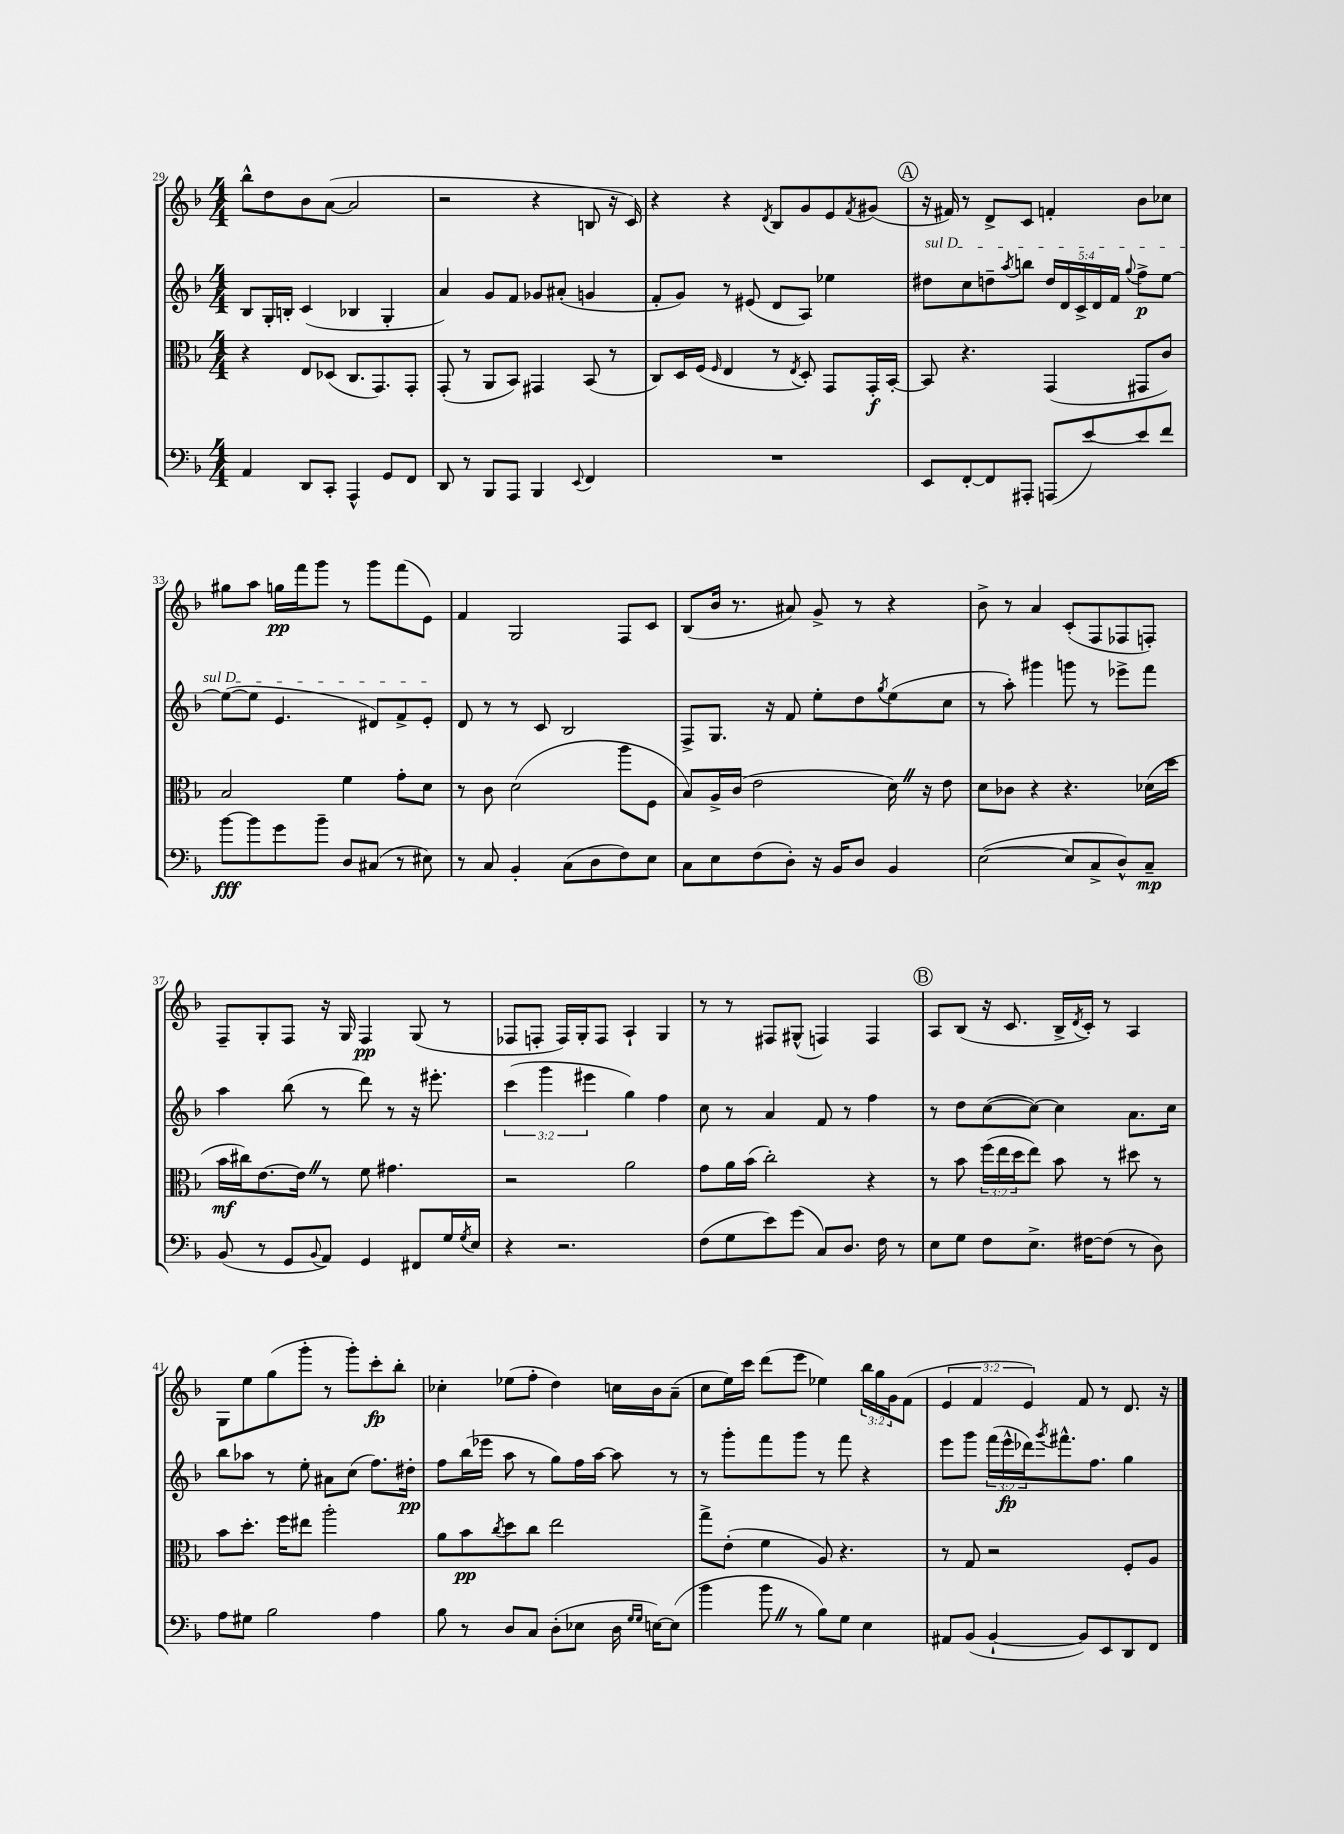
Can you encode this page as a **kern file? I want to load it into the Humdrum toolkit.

**kern	**dynam	**kern	**dynam	**kern	**dynam	**kern	**dynam
*part4	*part4	*part3	*part3	*part2	*part2	*part1	*part1
*staff4	*staff4	*staff3	*staff3	*staff2	*staff2	*staff1	*staff1
*clefF4	*	*clefC3	*	*clefG2	*	*clefG2	*
*k[b-]	*	*k[b-]	*	*k[b-]	*	*k[b-]	*
*M4/4	*	*M4/4	*	*M4/4	*	*M4/4	*
=29	=29	=29	=29	=29	=29	=29	=29
4AA/	.	4r	.	8B-/L	.	8bb-^^\L	.
.	.	.	.	16G'/L	.	8dd\	.
.	.	.	.	16Bn'/JJ	.	.	.
8DD/L	.	8E/L	.	(4c/	.	8b-\	.
8CC'/J	.	(8D-X/J	.	.	.	([8a\J	.
4AAA^^/	.	8.C/L	.	4B-X/	.	2a/]	.
.	.	8.GG/)	.	.	.	.	.
8GG/L	.	.	.	4G'/	.	.	.
8FF/J	.	8GG'/J	.	.	.	.	.
=30	=30	=30	=30	=30	=30	=30	=30
8DD/	.	(8GG'/	.	4a/)	.	2r	.
8r	.	8r	.	.	.	.	.
8BBB-/L	.	8AA/L	.	8g/L	.	.	.
8AAA/J	.	8BB-/J)	.	8f/J	.	.	.
4BBB-/	.	4GG#X/	.	8g-X/L	.	4r	.
.	.	.	.	(8a#X'/J	.	.	.
8qqEE/	.	.	.	.	.	.	.
4FF/	.	(8BB-/	.	4gn/	.	8Bn/	.
.	.	8r	.	.	.	16r	.
.	.	.	.	.	.	16c/)	.
=31	=31	=31	=31	=31	=31	=31	=31
1r	.	8C/L)	.	8f'/L	.	4r	.
.	.	16D/L	.	8g/J)	.	.	.
.	.	(16F/JJ	.	.	.	.	.
.	.	16qqF/	.	.	.	.	.
.	.	4E/	.	8r	.	4r	.
.	.	.	.	(8e#X/	.	.	.
.	.	.	.	.	.	8qd/	.
.	.	8r	.	8d/L	.	8B-/L	.
.	.	8qE/	.	.	.	.	.
.	.	8D'/)	.	8A/J)	.	8g/	.
.	.	8GG/L	.	4ee-X\	.	8e/	.
.	.	.	.	.	.	8qf/	.
.	.	16GG'/L	f	.	.	(8g#X/J	.
.	.	[16BB-'/JJ	.	.	.	.	.
!!LO:REH:place=s1:t=A
=32	=32	=32	=32	=32	=32	=32	=32
!	!	!	!	!LO:TX:a:i:t=sul D	!	!	!
8EE/L	.	8BB-/]	.	8dd#X\L	.	16r	.
.	.	.	.	.	.	16f#X/)	.
[8FF'/	.	4.r	.	8cc\	.	8r	.
8FF/]	.	.	.	8ddn~\	.	8d^/L	.
.	.	.	.	8qaa/	.	.	.
8AAA#X'/J	.	.	.	8bbn\J	.	8c/J	.
(8AAAn/L	.	(4GG/	.	20dd/LL	.	4fn'/	.
.	.	.	.	20d/	.	.	.
.	.	.	.	20c^/	.	.	.
[8e/)	.	.	.	.	.	.	.
.	.	.	.	20d/	.	.	.
.	.	.	.	20f/JJ	.	.	.
.	.	.	.	8qqgg/	.	.	.
8e/]	.	8GG#X/L	.	8ff^\L	p	8b-\L	.
8f/J	.	8c/J)	.	[8ee\J	.	8cc-X\J	.
!!LO:LB:g=z
=33	=33	=33	=33	=33	=33	=33	=33
[8b-\L	fff	2B-/	.	(8ee\L_	.	8gg#X\L	.
8b-\]	.	.	.	8ee\J]	.	8aa\J	.
8g\	.	.	.	4.e/	.	16ggn\LL	pp
.	.	.	.	.	.	16fff\J	.
8b-~\J	.	.	.	.	.	8ggg\J	.
8D/L	.	4f\	.	.	.	8r	.
(8C#X/J	.	.	.	8d#X/L)	.	8ggg\L	.
8r	.	8g'\L	.	8f^/	.	(8fff\	.
8E#X\)	.	8d\J	.	8e'/J	.	8e\J)	.
=34	=34	=34	=34	=34	=34	=34	=34
8r	.	8r	.	8d/	.	4f/	.
8C/	.	8c\	.	8r	.	.	.
4BB-'/	.	(2d\	.	8r	.	2G/	.
.	.	.	.	8c/	.	.	.
(8C\L	.	.	.	2B-/	.	.	.
8D\	.	.	.	.	.	.	.
8F\)	.	8aa\L	.	.	.	8F/L	.
8E\J	.	8F\J	.	.	.	8c/J	.
=35	=35	=35	=35	=35	=35	=35	=35
8C\L	.	8B-/L)	.	8F^/L	.	(8B-/L	.
8E\	.	16A^/L	.	8.G/J	.	16b-/Jk	.
.	.	(16c/JJ	.	.	.	8.r	.
(8F\	.	2e\	.	.	.	.	.
.	.	.	.	16r	.	.	.
8D'\J)	.	.	.	8f/	.	8a#X/)	.
16r	.	.	.	8ee'\L	.	8g^/	.
16BB-/KL	.	.	.	.	.	.	.
8D/J	.	.	.	8dd\	.	8r	.
.	.	.	.	8qgg/	.	.	.
4BB-/	.	16dZ\)	.	(8ee\	.	4r	.
.	.	16r	.	.	.	.	.
.	.	8e\	.	8cc\J	.	.	.
=36	=36	=36	=36	=36	=36	=36	=36
([2E\	.	8d\L	.	8r	.	8b-^\	.
.	.	8c-X\J	.	8aa'\)	.	8r	.
.	.	4r	.	4ggg#X\	.	4a/	.
8E/L]	.	4.r	.	8gggn\	.	(8c'/L	.
8C^/	.	.	.	8r	.	8F/	.
8D^^/)	.	.	.	8eee-X^\L	.	8F-X/	.
8C~/J	mp	(16d-X\LL	.	8fff\J	.	8Fn'/J)	.
.	.	16dd\JJ	.	.	.	.	.
!!LO:LB:g=z
=37	=37	=37	=37	=37	=37	=37	=37
(8BB-/	.	16b-\LL	mf	4aa\	.	8F~/L	.
.	.	16cc#X\J)	.	.	.	.	.
8r	.	[8.e\	.	.	.	8G'/	.
8GG/L	.	.	.	(8bb-\	.	8F/J	.
.	.	16eZ\Jk]	.	.	.	.	.
8qqBB-/	.	.	.	.	.	.	.
8AA/J)	.	8r	.	8r	.	16r	.
.	.	.	.	.	.	16G/	.
4GG/	.	8f\	.	8ddd\)	.	4F/	pp
.	.	4.g#X\	.	8r	.	.	.
8FF#X/L	.	.	.	16r	.	(8G/	.
.	.	.	.	8.eee#X'\	.	.	.
16G/L	.	.	.	.	.	8r	.
8qG/	.	.	.	.	.	.	.
16E/JJ	.	.	.	.	.	.	.
=38	=38	=38	=38	=38	=38	=38	=38
4r	.	2r	.	(6ccc\	.	8F-X/L	.
.	.	.	.	.	.	8Fn'/J	.
.	.	.	.	6ggg\	.	.	.
2.r	.	.	.	.	.	16F/LL)	.
.	.	.	.	.	.	16G'/J	.
.	.	.	.	6eee#X\	.	.	.
.	.	.	.	.	.	8F/J	.
.	.	2a\	.	4gg\)	.	4A`/	.
.	.	.	.	4ff\	.	4G/	.
=39	=39	=39	=39	=39	=39	=39	=39
(8F\L	.	8g\L	.	8cc\	.	8r	.
8G\	.	16a\L	.	8r	.	8r	.
.	.	(16b-\JJ	.	.	.	.	.
8e\)	.	2cc'\)	.	4a/	.	8F#X/L	.
(8g\J	.	.	.	.	.	(8G#X^^/J	.
8C/L)	.	.	.	8f/	.	4Fn/)	.
8.D/J	.	.	.	8r	.	.	.
.	.	4r	.	4ff\	.	4F/	.
16F\	.	.	.	.	.	.	.
8r	.	.	.	.	.	.	.
!!LO:REH:place=s1:t=B
=40	=40	=40	=40	=40	=40	=40	=40
8E\L	.	8r	.	8r	.	8A/L	.
8G\J	.	8b-\	.	8dd\L	.	(8B-/J	.
8F\L	.	(24ff\LL	.	([8cc\	.	16r	.
.	.	24ee\	.	.	.	.	.
.	.	.	.	.	.	8.c/	.
.	.	24dd\J	.	.	.	.	.
8.E^\J	.	8ee\J)	.	8cc\J_)	.	.	.
.	.	8b-\	.	4cc\]	.	16B-^/LL	.
.	.	.	.	.	.	8qd/	.
[16F#X\KL	.	.	.	.	.	16c'/JJ)	.
(8F#\J]	.	8r	.	.	.	8r	.
8r	.	8dd#X\	.	8.a\L	.	4A/	.
8D\)	.	8r	.	.	.	.	.
.	.	.	.	16cc\Jk	.	.	.
!!LO:LB:g=z
=41	=41	=41	=41	=41	=41	=41	=41
8A\L	.	8b-\L	.	8bb-\L	.	8G\L	.
8G#X\J	.	8.dd'\J	.	8aa-X\J	.	8ee\	.
2B-\	.	.	.	8r	.	(8gg\	.
.	.	16ff\KL	.	.	.	.	.
.	.	8ee#X\J	.	8ee'\	.	8ggg'\J	.
.	.	2aa'\	.	8a#X\L	.	8r	.
.	.	.	.	(8cc\J	.	8ggg'\L)	.
4A\	.	.	.	8.ff\L)	.	8ccc'\	fp
.	.	.	.	.	.	8bb-'\J	.
.	.	.	.	16dd#X'\Jk	pp	.	.
=42	=42	=42	=42	=42	=42	=42	=42
8B-\	.	8a\L	.	8ff\L	.	4cc-X'\	.
8r	.	8b-\	pp	(16bb-\L	.	.	.
.	.	.	.	16eee-X\JJ	.	.	.
.	.	8qcc/	.	.	.	.	.
8D/L	.	8dd\	.	8aa\	.	(8ee-X\L	.
8C/J	.	8cc\J	.	8r	.	8ff'\J	.
(8D'\L	.	2ee\	.	8gg\L)	.	4dd\)	.
8E-X\J	.	.	.	16ff\L	.	.	.
.	.	.	.	[16aa\JJ	.	.	.
16D\	.	.	.	8aa\]	.	16ccn\LL	.
16qqG/LL	.	.	.	.	.	.	.
16qqG/JJ	.	.	.	.	.	.	.
[16En\KL)	.	.	.	.	.	16b-\J	.
(8E\J]	.	.	.	8r	.	(8a~\J	.
=43	=43	=43	=43	=43	=43	=43	=43
4b-\	.	8gg^\L	.	8r	.	8cc\L	.
.	.	(8e'\J	.	8ggg'\L	.	16ee\L)	.
.	.	.	.	.	.	16ccc\JJ	.
8b-Z\	.	4f\	.	8fff\	.	(8ddd\L	.
8r	.	.	.	8ggg\J	.	8eee\J	.
8B-\L)	.	8A/)	.	8r	.	4ee-X\)	.
8G\J	.	4.r	.	8fff\	.	.	.
4E\	.	.	.	4r	.	24bb-\LL	.
.	.	.	.	.	.	24gg\	.
.	.	.	.	.	.	24g\J	.
.	.	.	.	.	.	(8f\J	.
=44	=44	=44	=44	=44	=44	=44	=44
8AA#X/L	.	8r	.	8eee\L	.	6e/	.
(8BB-/J	.	8G/	.	8ggg\J	.	.	.
.	.	.	.	.	.	6f/	.
[4BB-`/	.	2r	.	(24fff\LL	.	.	.
.	.	.	.	24eee^^\	fp	.	.
.	.	.	.	24ddd-X\J)	.	6e/)	.
.	.	.	.	8qggg/	.	.	.
.	.	.	.	8.fff#X^^\	.	.	.
8BB-/L])	.	.	.	.	.	8f/	.
.	.	.	.	8.ff\J	.	.	.
8EE/	.	.	.	.	.	8r	.
8DD/	.	8F'/L	.	4gg\	.	8.d/	.
8FF/J	.	8A/J	.	.	.	.	.
.	.	.	.	.	.	16r	.
==	==	==	==	==	==	==	==
*-	*-	*-	*-	*-	*-	*-	*-
